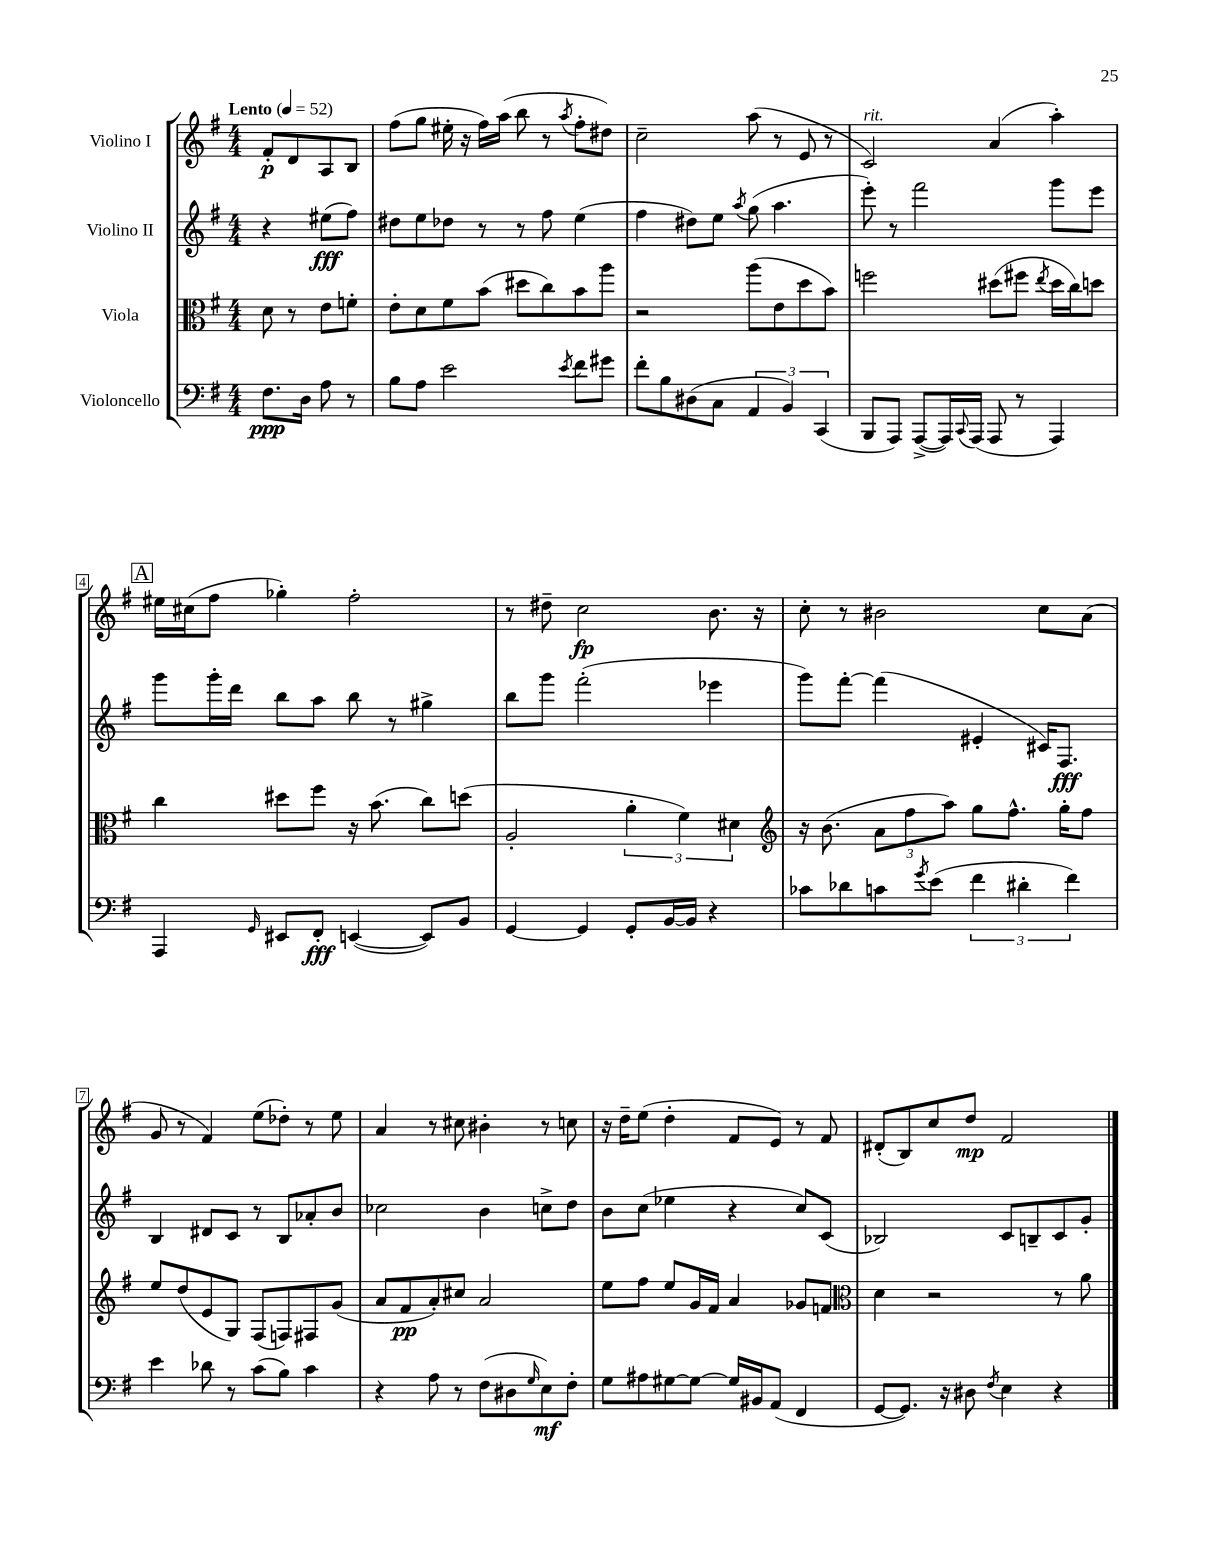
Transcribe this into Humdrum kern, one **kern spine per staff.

**kern	**dynam	**kern	**dynam	**kern	**dynam	**kern	**dynam
*part4	*part4	*part3	*part3	*part2	*part2	*part1	*part1
*staff4	*staff4	*staff3	*staff3	*staff2	*staff2	*staff1	*staff1
*I"Violoncello	*	*I"Viola	*	*I"Violino II	*	*I"Violino I	*
*clefF4	*	*clefC3	*	*clefG2	*	*clefG2	*
*k[f#]	*	*k[f#]	*	*k[f#]	*	*k[f#]	*
*M4/4	*	*M4/4	*	*M4/4	*	*M4/4	*
*MM52	*	*MM52	*	*MM52	*	*MM52	*
=	=	=	=	=	=	=	=
!	!	!	!	!	!	!LO:TX:a:B:t=Lento	!
8.F#\L	ppp	8d\	.	4r	.	8f#'/L	p
.	.	8r	.	.	.	8d/	.
16D\Jk	.	.	.	.	.	.	.
8A\	.	8e\L	.	(8ee#X\L	fff	8A/	.
8r	.	8fn'\J	.	8ff#\J)	.	8B/J	.
=1	=1	=1	=1	=1	=1	=1	=1
8B\L	.	8e'\L	.	8dd#X\L	.	(8ff#\L	.
8A\J	.	8d\	.	8ee\	.	8gg\J	.
2e\	.	8f#\	.	8dd-X\J	.	16ee#X'\	.
.	.	.	.	.	.	16r	.
.	.	(8b\J	.	8r	.	16ff#\LL)	.
.	.	.	.	.	.	(16aa\JJ	.
.	.	8dd#X\L	.	8r	.	8bb\	.
.	.	8cc\)	.	8ff#\	.	8r	.
8qe/	.	.	.	.	.	8qaa/	.
8f#\L	.	8b\	.	(4ee\	.	8ff#'\L	.
8g#X\J	.	8aa\J	.	.	.	8dd#X\J)	.
=2	=2	=2	=2	=2	=2	=2	=2
8f#'\L	.	2r	.	4ff#\	.	2cc~\	.
8B\	.	.	.	.	.	.	.
(8D#X\	.	.	.	8dd#X\L)	.	.	.
8C\J	.	.	.	8ee\J	.	.	.
.	.	.	.	8qaa/	.	.	.
6AA/	.	(8aa\L	.	(8gg\	.	(8aa\	.
.	.	8e\	.	4.aa\	.	8r	.
6BB/)	.	.	.	.	.	.	.
.	.	8dd\	.	.	.	8e/	.
(6CC/	.	.	.	.	.	.	.
.	.	8b\J)	.	.	.	8r	.
=3	=3	=3	=3	=3	=3	=3	=3
!	!	!	!	!	!	!LO:TX:a:i:t=rit.	!
8BBB/L	.	2ffn\	.	8eee'\)	.	2c/)	.
8AAA/J)	.	.	.	8r	.	.	.
([8AAA^/L	.	.	.	2fff#\	.	.	.
16AAA/L])	.	.	.	.	.	.	.
8qqCC/	.	.	.	.	.	.	.
(16AAA/JJ	.	.	.	.	.	.	.
8AAA/	.	(8dd#X\L	.	.	.	(4a/	.
8r	.	8ff#X\J	.	.	.	.	.
.	.	8qee/	.	.	.	.	.
4AAA/)	.	16dd#\LL	.	8ggg\L	.	4aa'\)	.
.	.	16cc\J)	.	.	.	.	.
.	.	8ddn\J	.	8eee\J	.	.	.
!!LO:LB:g=z
!!LO:REH:place=s1:t=A
=4	=4	=4	=4	=4	=4	=4	=4
4AAA/	.	4cc\	.	8ggg\L	.	16ee#X\LL	.
.	.	.	.	.	.	(16cc#X\J	.
.	.	.	.	16ggg'\L	.	8ff#\J	.
.	.	.	.	16ddd\JJ	.	.	.
16qqGG/	.	.	.	.	.	.	.
8EE#X/L	.	8dd#X\L	.	8bb\L	.	4gg-X'\)	.
8FF#'/J	fff	8ff#\J	.	8aa\J	.	.	.
([4EEn/	.	16r	.	8bb\	.	2ff#'\	.
.	.	(8.b\	.	.	.	.	.
.	.	.	.	8r	.	.	.
8EE/L])	.	8cc\L)	.	4gg#X^\	.	.	.
8BB/J	.	(8ddn\J	.	.	.	.	.
=5	=5	=5	=5	=5	=5	=5	=5
[4GG/	.	2A'/	.	8bb\L	.	8r	.
.	.	.	.	8ggg\J	.	8dd#X~\	.
4GG/]	.	.	.	(2fff#'\	.	2cc\	fp
8GG'/L	.	6a'\	.	.	.	.	.
[16BB/L	.	.	.	.	.	.	.
.	.	6f#\)	.	.	.	.	.
16BB/JJ]	.	.	.	.	.	.	.
4r	.	.	.	4eee-X\	.	8.b\	.
.	.	6d#X\	.	.	.	.	.
.	.	.	.	.	.	16r	.
=6	=6	=6	=6	=6	=6	=6	=6
*	*	*clefG2	*	*	*	*	*
8c-X\L	.	16r	.	8ggg\L)	.	8cc'\	.
.	.	(8.b\	.	.	.	.	.
8d-X\	.	.	.	[8fff#'\J	.	8r	.
8cn\	.	12a\L	.	(4fff#\]	.	2b#X\	.
.	.	12ff#\	.	.	.	.	.
8qg/	.	.	.	.	.	.	.
(8e\J	.	.	.	.	.	.	.
.	.	12aa\J)	.	.	.	.	.
6f#\	.	8gg\L	.	4e#X'/	.	.	.
.	.	8.ff#^^\J	.	.	.	.	.
6d#X'\	.	.	.	.	.	.	.
.	.	.	.	16c#X/KL)	.	8cc\L	.
.	.	16gg'\KL	.	8.F#/J	fff	.	.
6f#\)	.	.	.	.	.	.	.
.	.	8ff#\J	.	.	.	(8a\J	.
!!LO:LB:g=z
=7	=7	=7	=7	=7	=7	=7	=7
4e\	.	8ee/L	.	4B/	.	8g/	.
.	.	(8dd/	.	.	.	8r	.
8d-X\	.	8e/	.	8d#X/L	.	4f#/)	.
8r	.	8G/J)	.	8c/J	.	.	.
(8c\L	.	(8F#/L	.	8r	.	(8ee\L	.
8B\J)	.	8Fn/)	.	8B/L	.	8dd-X'\J)	.
4c\	.	8F#X/	.	8a-X'/	.	8r	.
.	.	(8g/J	.	8b/J	.	8ee\	.
=8	=8	=8	=8	=8	=8	=8	=8
4r	.	8a/L	.	2cc-X\	.	4a/	.
.	.	8f#/	pp	.	.	.	.
8A\	.	8a'/)	.	.	.	8r	.
8r	.	8cc#X/J	.	.	.	8cc#X\	.
(8F#\L	.	2a/	.	4b\	.	4b#X'\	.
8D#X\	.	.	.	.	.	.	.
16qqG/	.	.	.	.	.	.	.
8E\)	mf	.	.	8ccn^\L	.	8r	.
8F#'\J	.	.	.	8dd\J	.	8ccn\	.
=9	=9	=9	=9	=9	=9	=9	=9
8G\L	.	8ee\L	.	8b\L	.	16r	.
.	.	.	.	.	.	16dd~\KL	.
8A#X\	.	8ff#\J	.	(8cc\J	.	(8ee\J	.
[8G#X\	.	8ee/L	.	4ee-X\	.	4dd'\	.
8G#\J_	.	16g/L	.	.	.	.	.
.	.	16f#/JJ	.	.	.	.	.
16G#/LL]	.	4a/	.	4r	.	8f#/L	.
16BB#X/J	.	.	.	.	.	.	.
(8AA/J	.	.	.	.	.	8e/J)	.
4FF#/	.	8g-X/L	.	8cc/L)	.	8r	.
.	.	8fn/J	.	(8c/J	.	8f#/	.
=10	=10	=10	=10	=10	=10	=10	=10
*	*	*clefC3	*	*	*	*	*
[8GG/L	.	4d\	.	2B-X/)	.	(8d#X'/L	.
8.GG/J])	.	.	.	.	.	8B/)	.
.	.	2r	.	.	.	8cc/	.
16r	.	.	.	.	.	.	.
8D#X\	.	.	.	.	.	8dd/J	mp
8qF#/	.	.	.	.	.	.	.
4E\	.	.	.	8c/L	.	2f#/	.
.	.	.	.	8Bn~/	.	.	.
4r	.	8r	.	8c/	.	.	.
.	.	8a\	.	8g'/J	.	.	.
==	==	==	==	==	==	==	==
*-	*-	*-	*-	*-	*-	*-	*-
